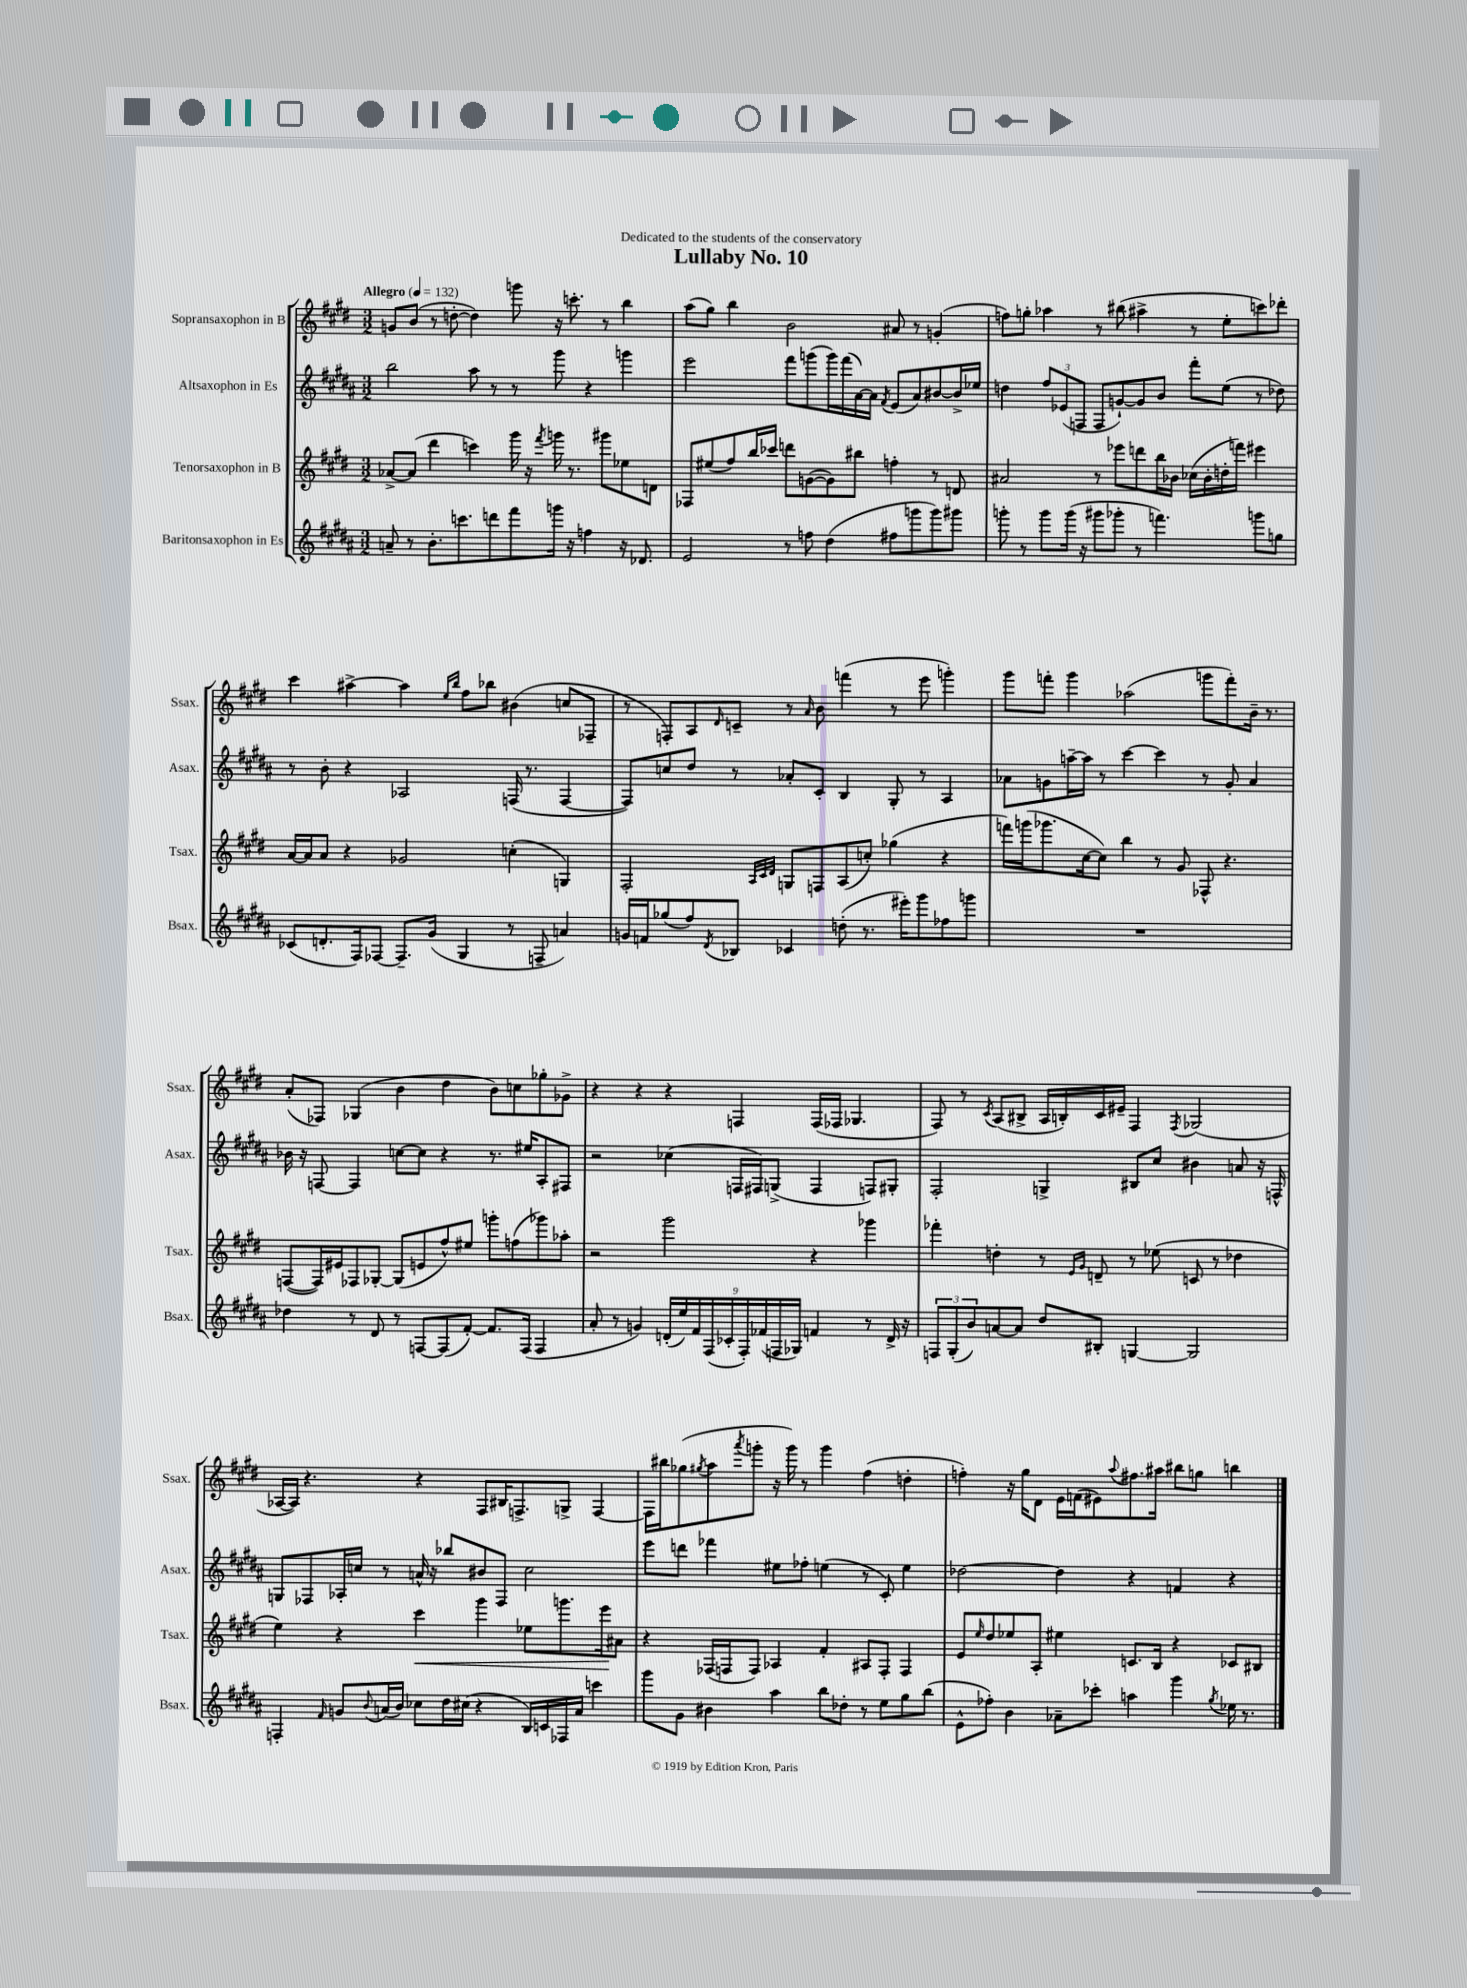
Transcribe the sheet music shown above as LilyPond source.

\header { title = "Lullaby No. 10" dedication = "Dedicated to the students of the conservatory" }
<<
\new StaffGroup <<
\new Staff = "s0" \with { instrumentName = "Sopransaxophon in B" shortInstrumentName = "Ssax." } {
    \clef treble \key e \major \numericTimeSignature \time 3/2 \tempo "Allegro" 4 = 132
    g'8 b'8( r8 d''8~-. d''4) g'''8 r16 c'''8.-. r8 b''4 |
    a''8( gis''8) b''4 b'2 ais'8 r8 g'4-.( |
    f''8) g''8-. aes''4 r8 bis''8( ais''4-> r8 e''8-. c'''8) des'''8-. |
    cis'''4 ais''4~-> ais''4 \grace { e''16 b''16 } fis''8 bes''8 bis'4( c''8 fes8-- |
    r8 f8-.) a8 \grace { dis'16 } c'8-- r8 \grace { a'16 } b'8 f'''4( r8 e'''8 g'''4-.) |
    gis'''8 f'''8-. gis'''4 aes''2( g'''8 f'''8-.) b'16-- r8. |
    a'8-.( fes8) ges4( b'4 dis''4 b'8) c''8 ges''8-. ges'8-> |
    r4 r4 r4 f4 f16( fes16 ges4. |
    fis8) r8 \acciaccatura { cis'8 } a8( bis8-> a16 b16-.) cis'16 eis'16-- fis4 \acciaccatura { fis8 } ges2( |
    aes16~ aes16) r4. r4 fis8 bis16 f8.-> g8-> f4~ |
    f16 bis''16 ges''8( \acciaccatura { gis''8 } a''8 \acciaccatura { a'''8 } g'''8-. r16 g'''16) r8 g'''4 fis''4( d''4-. |
    f''4-.) r16 gis''16 dis'8 e'16 f'16( eis'8) \appoggiatura { a''8 } fis''8. ais''16 bis''8 g''8 b''4 \bar "|." |
}
\new Staff = "s1" \with { instrumentName = "Altsaxophon in Es" shortInstrumentName = "Asax." } {
    \clef treble \key b \major \numericTimeSignature \time 3/2
    b''2 ais''8 r8 r8 gis'''8 r4 g'''4 |
    e'''2 fis'''8 g'''8( g'''16) fis'''16( ais'16~) ais'16 \acciaccatura { fis'8 } e'8( ais'8) bis'8~ bis'16-> ees''16 |
    d''4 \tuplet 3/2 { fis''8 ees'8( f8 } f8 g'8~-!) g'8 b'8 fis'''8-. e''8( r8 des''8) |
    r8 b'8-. r4 aes2 f16( r8. f4~ |
    f8) c''8 dis''8 r8 aes'8-. cis'8-. b4 gis8-. r8 ais4 |
    aes'8 g'8 a''16~-- a''16 r8 cis'''4~ cis'''4 r8 g'8-. aes'4 |
    bes'16 r16 f8~ f4 c''8~ c''8 r4 r8. eis''16 ais8-. fis8 |
    r2 ces''4( f16 fis16) g8->( fis4 f8) gis8-. |
    fis2-. g4-> bis8 cis''8 bis'4 a'8 r16 f16-^ |
    g8 fes8 aes16-. c''16 r8 a'16-^ r16 bes''8 bis'8 fes8 c''2 |
    e'''8 d'''8 fes'''4 eis''8 fes''8-. e''4( r8 cis'8-.) e''4 |
    des''2~ des''4 r4 f'4 r4 \bar "|." |
}
\new Staff = "s2" \with { instrumentName = "Tenorsaxophon in B" shortInstrumentName = "Tsax." } {
    \clef treble \key e \major \numericTimeSignature \time 3/2
    aes'8~-> aes'8( dis'''4 c'''4) gis'''16 r16 \acciaccatura { fis'''8 } g'''16 r8. gis'''8 ees''8 d'8 |
    fes8 eis''8( fis''8) b''16 ces'''16 d'''8 g'8~( g'8) bis''8 f''4-. r8 d'8 |
    ais'2 r8 ees'''8 d'''8 b''16 bes'16 ces''16( bes'16-. d''16-. f'''16) eis'''4 |
    a'16~ a'16 a'8 r4 ges'2 c''4-.( g4) |
    fis2-. \grace { a32 cis'32 dis'32 } g8 f8 a8( c''8-.) ges''4( r4 |
    f'''16) g'''16( ges'''8. cis''16~ cis''8) b''4 r8 gis'8 fes8-^ r4. |
    f8~( f16) eis'16 fes8 ges8~-. ges8( e'8 fis''8-^) eis''8 g'''8-. f''8( ges'''8) aes''8-. |
    r2 gis'''2 r4 ges'''4 |
    fes'''4-. d''4-. r8 \grace { e'16 gis'16 } d'8-- r8 ees''8( c'8 r8 des''4 |
    e''4) r4 cis'''4\< gis'''4 ees''8 g'''8. e'''16\! ais'8 |
    r4 fes16( f16 f8) aes4 fis'4-. ais8 f8-. f4 |
    e'8 \grace { e''16 } dis''8 ees''8 a8-. eis''4 c'8. b16 r4 ces'8 bis8 \bar "|." |
}
\new Staff = "s3" \with { instrumentName = "Baritonsaxophon in Es" shortInstrumentName = "Bsax." } {
    \clef treble \key b \major \numericTimeSignature \time 3/2
    a'8-- r8 b'8.-. c'''8. d'''8 fis'''8 g'''16 r16 f''4 r16 des'8. |
    e'2 r8 f''8 dis''4( fis''8 g'''8 g'''8) gis'''8 |
    g'''8-. r8 g'''8 g'''16( r16 gis'''8 ges'''8-. r8 f'''4.) g'''8 g''8 |
    ces'8( d'8.-. fis16) fes8~ fes8.-- gis'16( gis4 r8 f8-- a'4) |
    g'16 f'16 ges''8( fis''8) \acciaccatura { dis'8 } bes8 ces'4 d''8-.( r8. eis'''16-.) gis'''8 fes''8 g'''8 |
    R1. |
    des''4 r8 dis'8 r8 f8~ f8( fis'8~-.) fis'8. f16( f4 |
    ais'8-. r8 g'4) \tuplet 9/8 { d'16-.( e''16) fis'16 fis16( ces'16-. fis16-.) fes'16( f16 ges16) } f'4 r8 d'16-> r16 |
    \tuplet 3/2 { f8 gis8-.( b'8) } a'8~ a'8 dis''8 bis8-. g4~ g2 |
    f4-. \grace { fis'16 } g'8 \appoggiatura { b'8 } a'16( b'16) ces''8 dis''16 cis''16( r4 b16) c'16 fes16 a'16 c'''4 |
    gis'''8 gis'8 bis'4 ais''4 b''8 des''8-. r8 e''8 gis''8 b''8( |
    e'8-^ fes''8-.) b'4 aes'8-- ces'''8-. a''4 gis'''4 \acciaccatura { gis''8 } ees''16 r8. \bar "|." |
}
>>
>>
\layout { \context { \Score \remove "Bar_number_engraver" } }
